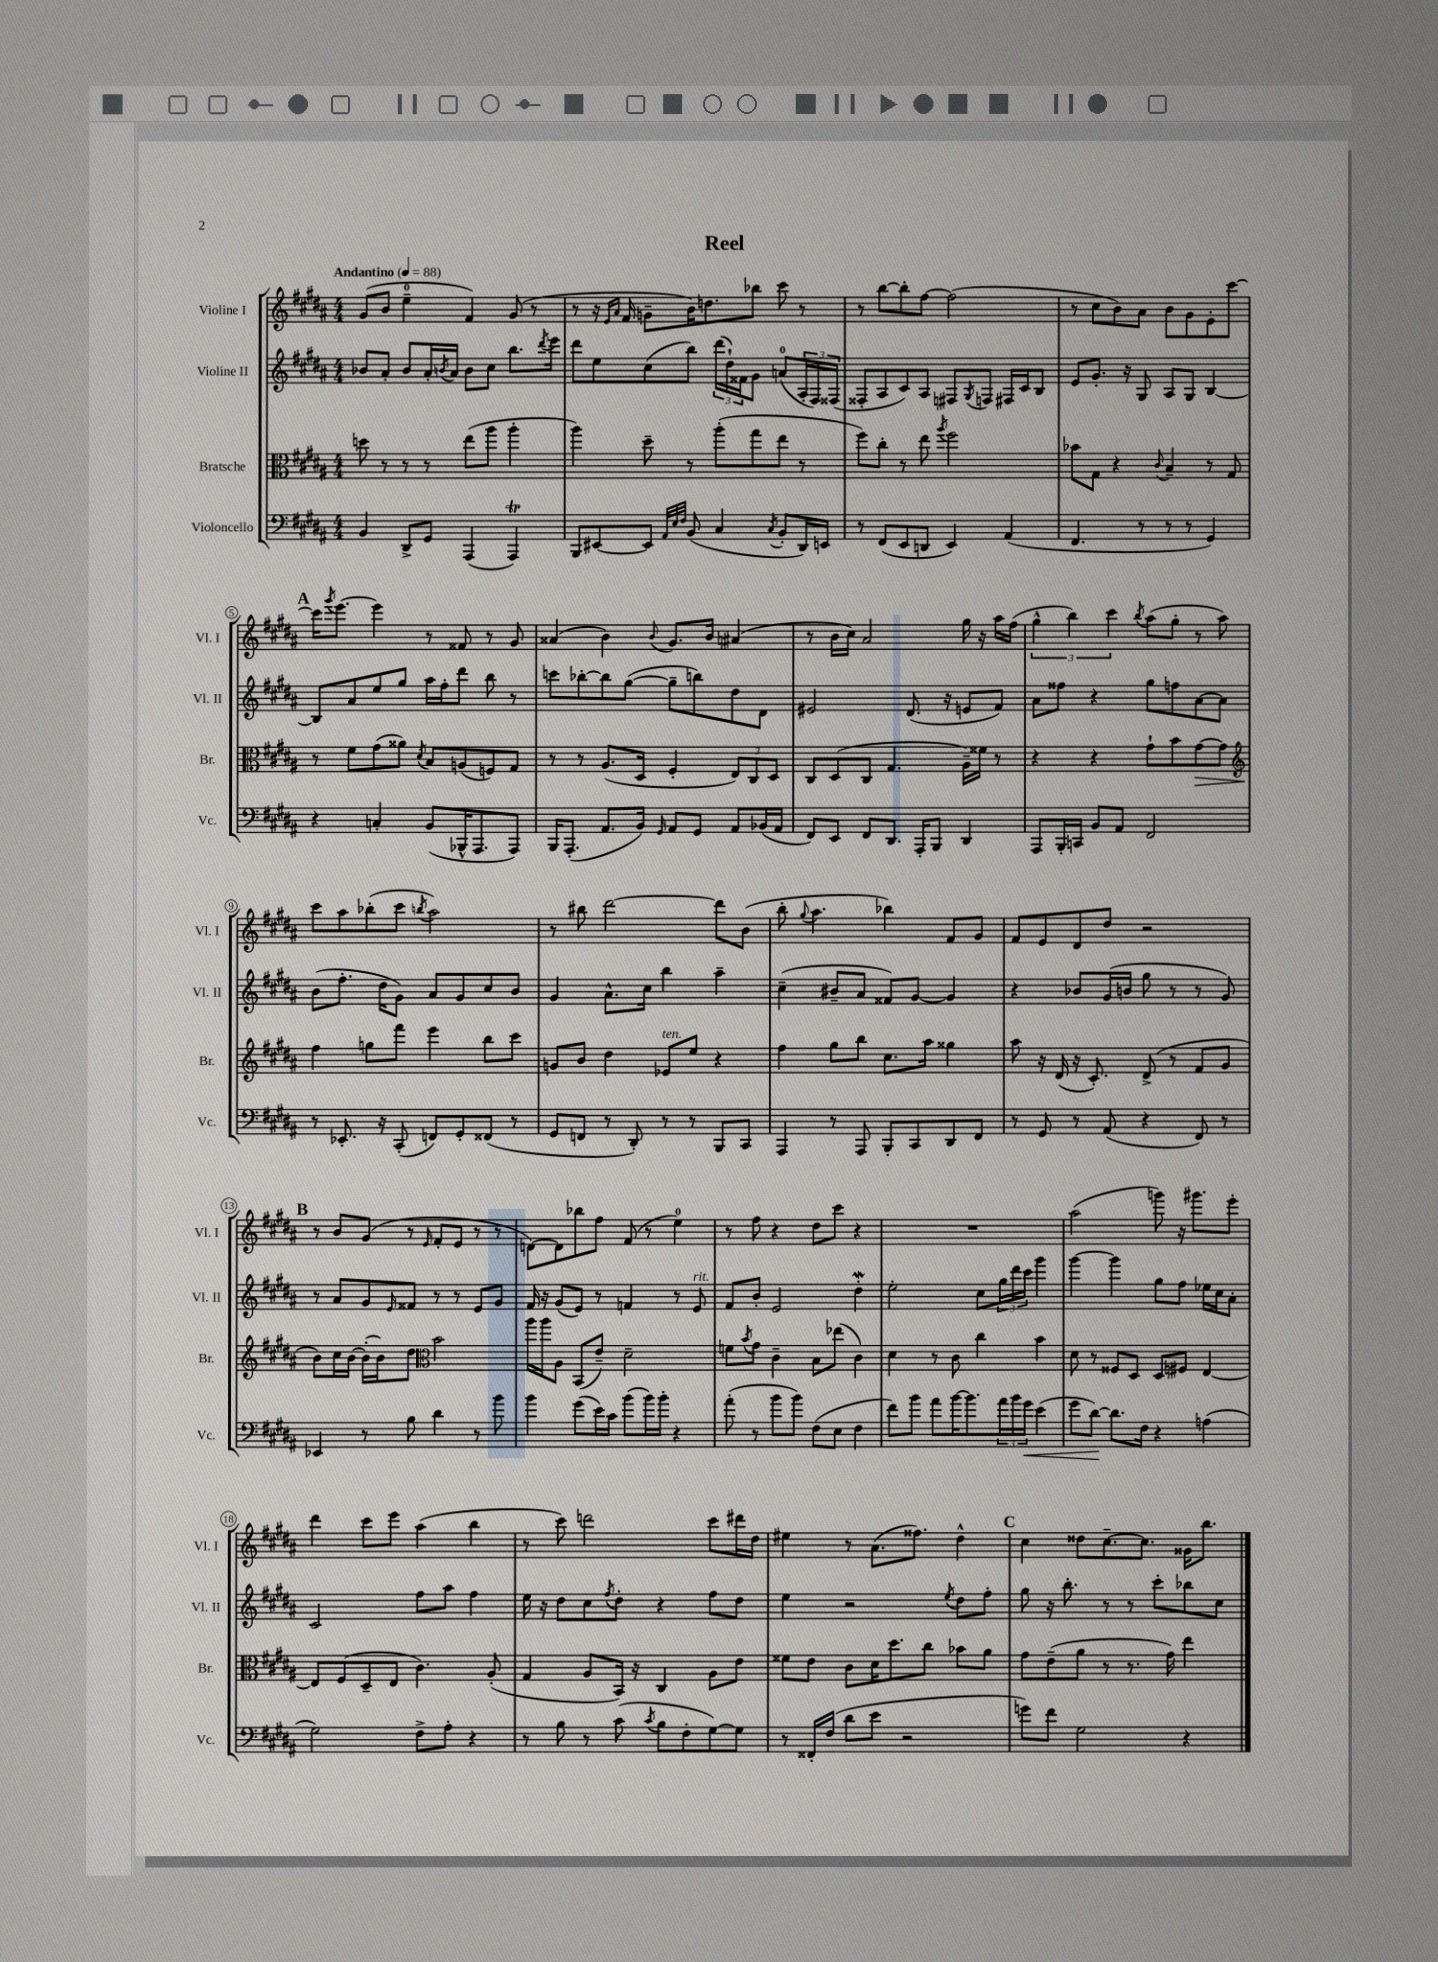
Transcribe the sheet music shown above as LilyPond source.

\header { title = "Reel" }
<<
\new StaffGroup <<
\new Staff = "s0" \with { instrumentName = "Violine I" shortInstrumentName = "Vl. I" } {
    \clef treble \key b \major \numericTimeSignature \time 4/4 \tempo "Andantino" 4 = 88
    gis'8( b'8 e''4-0-- fis'4) gis'8( r8 |
    r8 r16 \grace { e'16 ais'16 } fis'16 g'8-- b'16) d''8. bes''8 cis'''8 r8 |
    r8 b''8~ b''8-. fis''8~ fis''2( |
    r8 cis''8 b'8) ais'8 b'8 gis'8 e'8-. cis'''8~ |
    \mark \markup { \bold "A" } cis'''16 \acciaccatura { gis'''8 } e'''8.~ e'''4 r8 fisis'8 r8 gis'8 |
    aisis'4( b'4) \appoggiatura { b'8 } gis'8. b'16 ais'4( |
    r8 b'16 cis''16) ais'2 gis''16 r16 ais''16 fis''16( |
    \tuplet 3/2 { gis''4-^ b''4) cis'''4 } \acciaccatura { b''8 } ais''8( gis''8-. r8 ais''8) |
    cis'''8 ais''8 bes''8-.( cis'''8 \acciaccatura { b''8 } ais''2) |
    r8 bis''8 dis'''2~ dis'''8 b'8( |
    b''8-. \appoggiatura { gis''8 } ais''4. bes''4) fis'8 gis'8 |
    fis'8 e'8 dis'8 dis''8 r2 |
    \mark \markup { \bold "B" } r8 b'8 gis'8( r8 \grace { e'16 } fis'8-. e'8 r8 r8 |
    d'8~) d'8 bes''8 fis''8 fis'8( r8 e''4-0) |
    r8 fis''8 r4 dis''8 cis'''8 r4 |
    R1 |
    ais''2( g'''8) r16 gis'''8. e'''8-. |
    dis'''4 cis'''8 e'''8 ais''4( b''4 |
    r8 cis'''8) d'''2 cis'''8 dis'''16 dis''16 |
    eis''4 r8 ais'8.( fisis''8.) dis''4-^ |
    \mark \markup { \bold "C" } cis''4 disis''8 cis''8.~-- cis''8. gisis'16 b''8. \bar "|." |
}
\new Staff = "s1" \with { instrumentName = "Violine II" shortInstrumentName = "Vl. II" } {
    \clef treble \key b \major \numericTimeSignature \time 4/4
    bes'8 ais'8-. bes'8 ais'16-. \acciaccatura { b'8 } ais'16 b'8 cis''8 b''8. \acciaccatura { dis'''8 } e'''16 |
    dis'''8 e''8 cis''8( b''8) \tuplet 3/2 { dis'''16( dis''16-!) fisis'16 } gis'8 a'8-0( \tuplet 3/2 { ais16-. fis16) fisis16( } |
    fisis8-. ais8 cis'8) ais8 fis8 \acciaccatura { gis8 } f8 fis16 cis'16 b8 |
    e'8 gis'8.-. r16 gis8 ais8 gis8 b4~ |
    \mark \markup { \bold "A" } b8 ais'8 e''8 gis''8 ais''16 fis''16-. dis'''8 b''8 r8 |
    c'''8 bes''8~-. bes''8 gis''8~( gis''8-- b''8) dis''8 dis'8 |
    eis'2 dis'8.( r16 e'8 fis'8) |
    ais'8 fisis''8 r4 gis''8 f''8 ais'8~ ais'8 |
    b'8( fis''8.-. dis''16 gis'8) ais'8 gis'8 cis''8 b'8 |
    gis'4 ais'8.-^ cis''16 b''4 ais''4-- |
    cis''4--( bis'8-- ais'8 fisis'8) gis'8~ gis'4 |
    r4 bes'8 gis'16( b'16 gis''8 r8 r8 gis'8) |
    \mark \markup { \bold "B" } r8 ais'8 gis'8 \grace { e'16 } fisis'8 r8 r8 e'8 gis'8 |
    fis'16 r16 gis'8( e'8) r8 f'4 r8 e'8^\markup { \italic "rit." } |
    fis'8 b'8-. e'2 dis''4-.\mordent |
    e''2-. cis''8 \tuplet 3/2 { gis''16 dis'''16 cis'''16 } gis'''4 |
    gis'''4~ gis'''4 gis''8 fis''8 ees''16 cis''16 ais'8-. |
    cis'2 fis''8 ais''8 fis''4 |
    e''16 r16 dis''8 cis''8 \acciaccatura { fis''8 } dis''8-. r4 fis''8 dis''8 |
    e''4 r2 \acciaccatura { e''8 } dis''8 fis''8-. |
    \mark \markup { \bold "C" } gis''8 r16 b''8.-. r8 r8 cis'''8-. bes''8 cis''8 \bar "|." |
}
\new Staff = "s2" \with { instrumentName = "Bratsche" shortInstrumentName = "Br." } {
    \clef alto \key b \major \numericTimeSignature \time 4/4
    d''8 r8 r8 r8 e''8( ais''8 ais''4-. |
    ais''4) dis''8-- r8 ais''8-.( gis''8 e''8 r8 |
    fis''8) cis''8-. r8 e''8 \acciaccatura { ais''8 } fis''2 |
    bes'8 gis8 r4 \appoggiatura { cis'8 } b4-- r8 gis8 |
    \mark \markup { \bold "A" } r8 fis'8 gis'8( aisis'8) \acciaccatura { dis'8 } b8 a8( f8) gis8 |
    r8 r8 ais8.( dis16 fis4-. \tuplet 3/2 { e8) cis8 dis8 } |
    cis8 dis8( cis8 gis4. ais16--) fisis'16 r8 |
    r4 r4 gis'8-! b'8 gis'8~\> gis'8 |
    \clef treble fis''4\! g''8 fis'''8 e'''4 b''8 cis'''8 |
    g'8 b'8 dis''4 ees'8^\markup { \italic "ten." } e''8 r4 |
    fis''4 gis''8 b''8 cis''8. ais''16 gisis''4 |
    ais''8 r16 dis'16( r16 cis'8.-.) dis'8->( r8 fis'8 gis'8 |
    \mark \markup { \bold "B" } b'8) cis''16 b'16~ b'16-.( b'16) dis''8 \clef alto b'2 |
    ais''16 ais''16 ais8 b,8( e'8--) dis'2-- |
    f'8 \acciaccatura { b'8 } gis'8 cis'4-- b8 ees''8( cis'4) |
    dis'4 r8 cis'8 cis''4 b'4 |
    dis'8 r8 fisis8 dis8 dis8 fis8 e4~ |
    e8 fis8( dis8-- e8 cis'4.) ais8-.( |
    gis4 ais8 b,16) r16 cis4 ais8 e'8 |
    fisis'8 e'8 cis'8 dis'16 dis''8. cis''8 bes'8 ais'8 |
    \mark \markup { \bold "C" } gis'8 e'8--( ais'8 r8 r8. gis'16) e''4 \bar "|." |
}
\new Staff = "s3" \with { instrumentName = "Violoncello" shortInstrumentName = "Vc." } {
    \clef bass \key b \major \numericTimeSignature \time 4/4
    b,4 dis,8-> gis,8 ais,,4( ais,,4\trill) |
    b,,8 eis,8~ eis,8 \grace { ais,32 e32 fis32 } b,8( cis4 \acciaccatura { cis8 } b,8-. dis,16) e,16 |
    r8 fis,8( e,8 d,8 e,4) ais,4( |
    fis,4. r8 r8 r8 gis,4) |
    \mark \markup { \bold "A" } r4 c4-. b,8( bes,,16-^ ais,,8. ais,,8) |
    b,,16 ais,,8.-.( ais,8. b,16) \grace { gis,16 } ais,8 gis,8 ais,8 bes,16( ais,16 |
    fis,8) e,8 fis,8 dis,8. ais,,16-. b,,8 dis,4 |
    ais,,8 b,,16-. c,16 b,8 ais,8 fis,2 |
    r8 ees,8.-. r16 cis,8-.( f,8) gis,8-. fisis,8( r8 |
    gis,8 f,8 r8 dis,8-.) r8 r8 b,,8 cis,8 |
    ais,,4 r8 ais,,8 b,,8-. cis,8 dis,8 fis,8 |
    r8 gis,8 r8 ais,8( r4 fis,8) r8 |
    \mark \markup { \bold "B" } ees,4 r8 b8 dis'4 r8 b'8 |
    b'4 gis'8( e'16) cis'16 b'8( b'16) b'16-. r4 |
    ais'8-.( r8 b'8 b'8) fis8( e8 fis4 |
    fis'8) b'8 ais'8 b'16~ b'8. \tuplet 3/2 { ais'16 b'16 gis'16\< } e'4( |
    gis'8 dis'8~\!) dis'8. fis16 r4 a4( |
    gis2) fis8-> ais8-. r4 |
    r8 b8 r8 cis'8( \acciaccatura { cis'8 } b8 fis8-. gis8~) gis8 |
    r8 fisis,16-. fis16( dis'8 e'8 r2 |
    \mark \markup { \bold "C" } g'8) fis'8 gis2 r4 \bar "|." |
}
>>
>>
\layout { \context { \Score \override BarNumber.stencil = #(make-stencil-circler 0.1 0.3 ly:text-interface::print) } }
